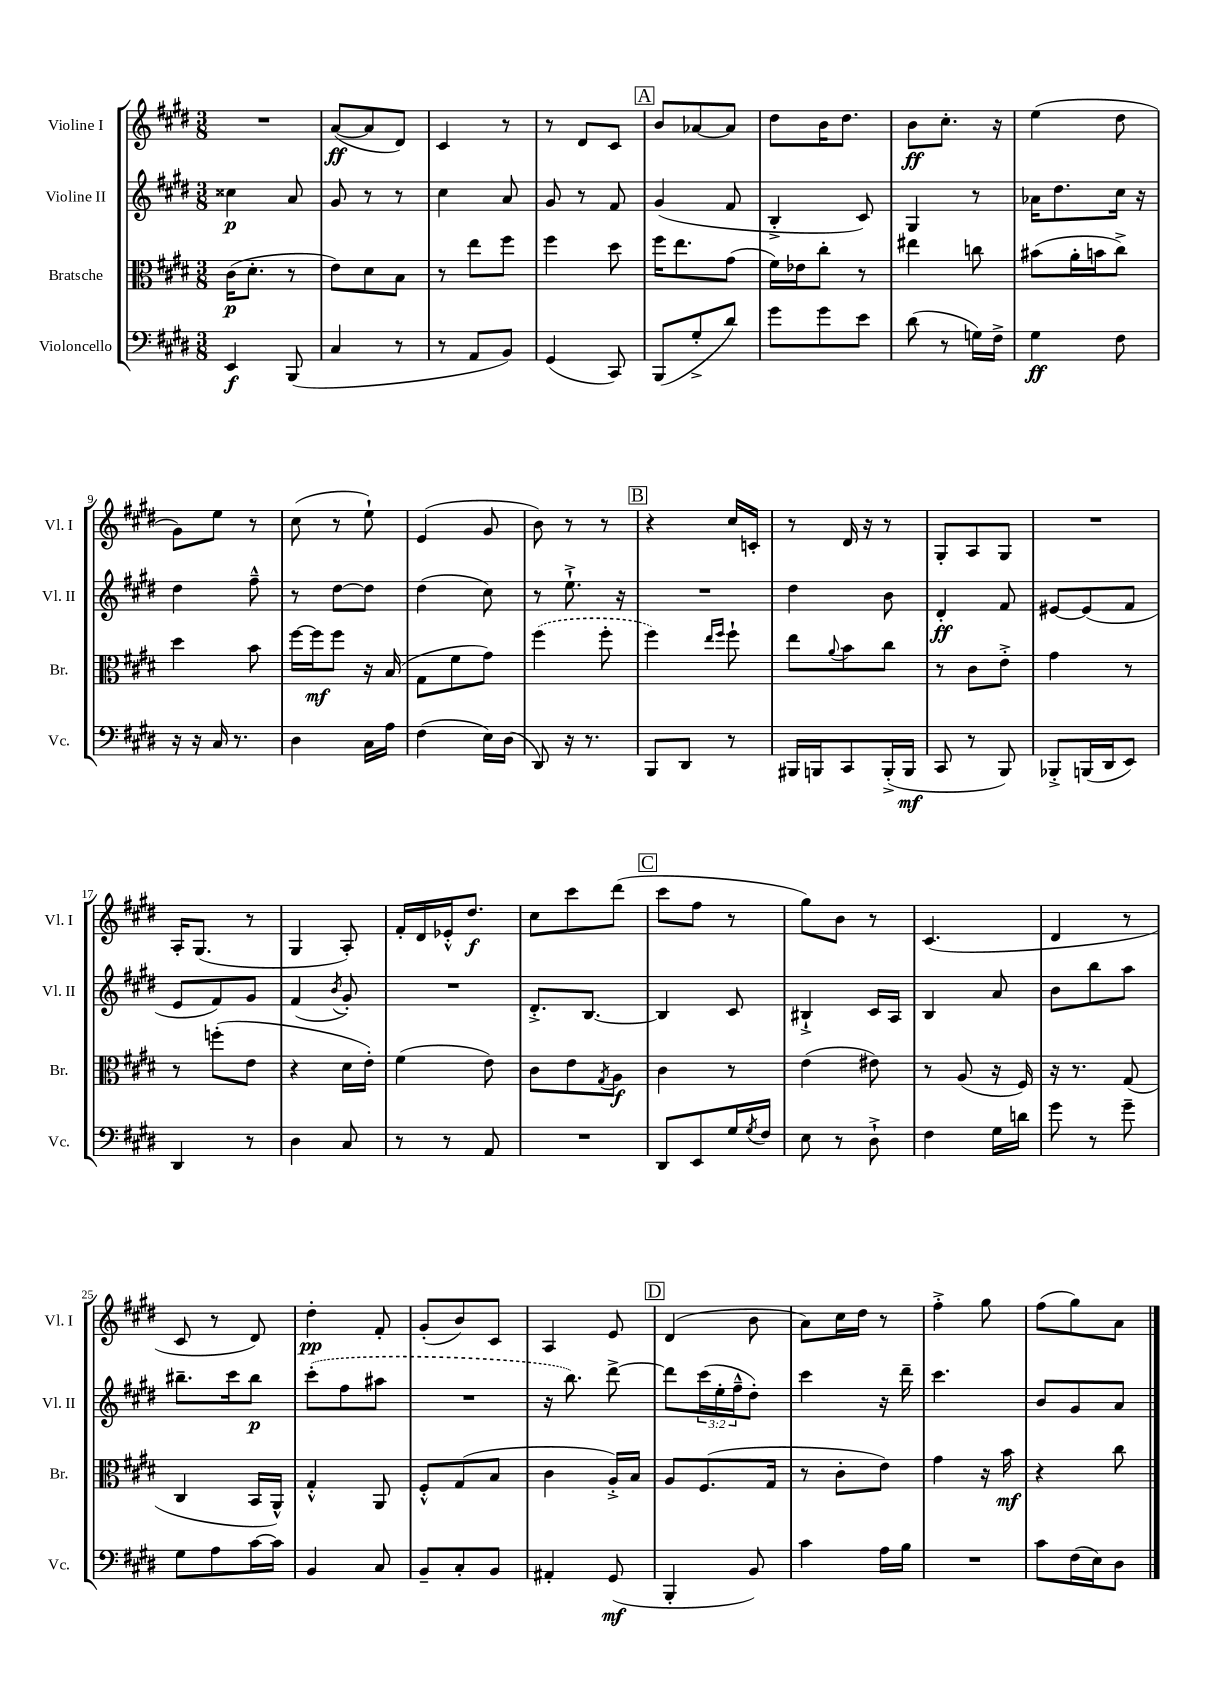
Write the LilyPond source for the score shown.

<<
\new StaffGroup <<
\new Staff = "s0" \with { instrumentName = "Violine I" shortInstrumentName = "Vl. I" } {
    \clef treble \key e \major \numericTimeSignature \time 3/8
    R4. |
    a'8~\ff( a'8 dis'8) |
    cis'4 r8 |
    r8 dis'8 cis'8 |
    \mark \markup { \box "A" } b'8 aes'8~ aes'8 |
    dis''8 b'16 dis''8. |
    b'8\ff cis''8.-. r16 |
    e''4( dis''8 |
    gis'8) e''8 r8 |
    cis''8( r8 e''8-!) |
    e'4( gis'8 |
    b'8) r8 r8 |
    \mark \markup { \box "B" } r4 cis''16 c'16-. |
    r8 dis'16 r16 r8 |
    gis8-. a8 gis8 |
    R4. |
    a16-. gis8.( r8 |
    gis4 a8-.) |
    fis'16-. dis'16 ees'16-.-^ dis''8.\f |
    cis''8 cis'''8 dis'''8( |
    \mark \markup { \box "C" } cis'''8 fis''8 r8 |
    gis''8) b'8 r8 |
    cis'4.( |
    dis'4 r8 |
    cis'8 r8 dis'8) |
    dis''4-.\pp fis'8-. |
    gis'8-.( b'8) cis'8 |
    a4 e'8 |
    \mark \markup { \box "D" } dis'4( b'8 |
    a'8) cis''16 dis''16 r8 |
    fis''4-.-> gis''8 |
    fis''8( gis''8) a'8 \bar "|." |
}
\new Staff = "s1" \with { instrumentName = "Violine II" shortInstrumentName = "Vl. II" } {
    \clef treble \key e \major \numericTimeSignature \time 3/8 \override Staff.TupletNumber.text = #tuplet-number::calc-fraction-text
    cisis''4\p a'8 |
    gis'8 r8 r8 |
    cis''4 a'8 |
    gis'8 r8 fis'8 |
    \mark \markup { \box "A" } gis'4( fis'8 |
    b4-.-> cis'8) |
    gis4 r8 |
    aes'16 dis''8. cis''16 r16 |
    dis''4 fis''8---^ |
    r8 dis''8~ dis''8 |
    dis''4( cis''8) |
    r8 e''8.-!-> r16 |
    \mark \markup { \box "B" } R4. |
    dis''4 b'8 |
    dis'4-.\ff fis'8 |
    eis'8~ eis'8( fis'8 |
    e'8 fis'8) gis'8 |
    fis'4( \acciaccatura { b'8 } gis'8-.) |
    R4. |
    dis'8.-.-> b8.~ |
    \mark \markup { \box "C" } b4 cis'8 |
    bis4-!-> cis'16 a16 |
    b4 a'8 |
    b'8 b''8 a''8 |
    bis''8.-- cis'''16 bis''8\p |
    \once \slurDashed cis'''8-.( fis''8 ais''8 |
    R4. |
    r16 b''8.) dis'''8~-> |
    \mark \markup { \box "D" } dis'''8 \tuplet 3/2 { cis'''16( e''16-. fis''16---^ } dis''8-.) |
    cis'''4 r16 dis'''16-- |
    cis'''4. |
    b'8 gis'8 a'8 \bar "|." |
}
\new Staff = "s2" \with { instrumentName = "Bratsche" shortInstrumentName = "Br." } {
    \clef alto \key e \major \numericTimeSignature \time 3/8
    cis'16\p( dis'8.-. r8 |
    e'8) dis'8 b8 |
    r8 e''8 fis''8 |
    fis''4 dis''8 |
    \mark \markup { \box "A" } fis''16 e''8. gis'8( |
    fis'16) ees'16 cis''8-. r8 |
    eis''4 c''8 |
    bis'8( a'16-. b'16 cis''8->) |
    dis''4 b'8 |
    fis''16~ fis''16\mf fis''8 r16 b16( |
    gis8 fis'8 gis'8) |
    \once \slurDashed fis''4( fis''8-. |
    \mark \markup { \box "B" } fis''4) \grace { e''16 fis''16 } fis''8-! |
    e''8 \appoggiatura { a'8 } b'8 cis''8 |
    r8 cis'8 e'8-.-> |
    gis'4 r8 |
    r8 f''8-.( e'8 |
    r4 dis'16 e'16-.) |
    fis'4( e'8) |
    cis'8 e'8 \acciaccatura { gis8 } a8\f |
    \mark \markup { \box "C" } cis'4 r8 |
    e'4( eis'8) |
    r8 a8( r16 fis16) |
    r16 r8. gis8( |
    cis4 b,16 a,16-^) |
    gis4-.-^ a,8 |
    fis8-.-^ gis8( b8 |
    cis'4 a16-.->) b16 |
    \mark \markup { \box "D" } a8 fis8.( gis16 |
    r8 cis'8-. e'8) |
    gis'4 r16 b'16\mf |
    r4 cis''8 \bar "|." |
}
\new Staff = "s3" \with { instrumentName = "Violoncello" shortInstrumentName = "Vc." } {
    \clef bass \key e \major \numericTimeSignature \time 3/8
    e,4\f b,,8( |
    cis4 r8 |
    r8 a,8 b,8) |
    gis,4( cis,8) |
    \mark \markup { \box "A" } b,,8( gis8-.-> dis'8) |
    gis'8 gis'8 e'8 |
    dis'8( r8 g16) fis16-> |
    gis4\ff fis8 |
    r16 r16 cis16 r8. |
    dis4 cis16 a16 |
    fis4( e16) dis16( |
    dis,8) r16 r8. |
    \mark \markup { \box "B" } b,,8 dis,8 r8 |
    bis,,16 b,,16 cis,8 b,,16-.->( b,,16\mf |
    cis,8 r8 b,,8) |
    bes,,8-.-> b,,16( dis,16 e,8) |
    dis,4 r8 |
    dis4 cis8 |
    r8 r8 a,8 |
    R4. |
    \mark \markup { \box "C" } dis,8 e,8 gis16 \acciaccatura { gis8 } fis16 |
    e8 r8 dis8-!-> |
    fis4 gis16 d'16 |
    gis'8 r8 gis'8-- |
    gis8 a8 cis'16~ cis'16 |
    b,4 cis8 |
    b,8-- cis8-. b,8 |
    ais,4-. gis,8\mf( |
    \mark \markup { \box "D" } b,,4-. b,8) |
    cis'4 a16 b16 |
    R4. |
    cis'8 fis16( e16) dis8 \bar "|." |
}
>>
>>
